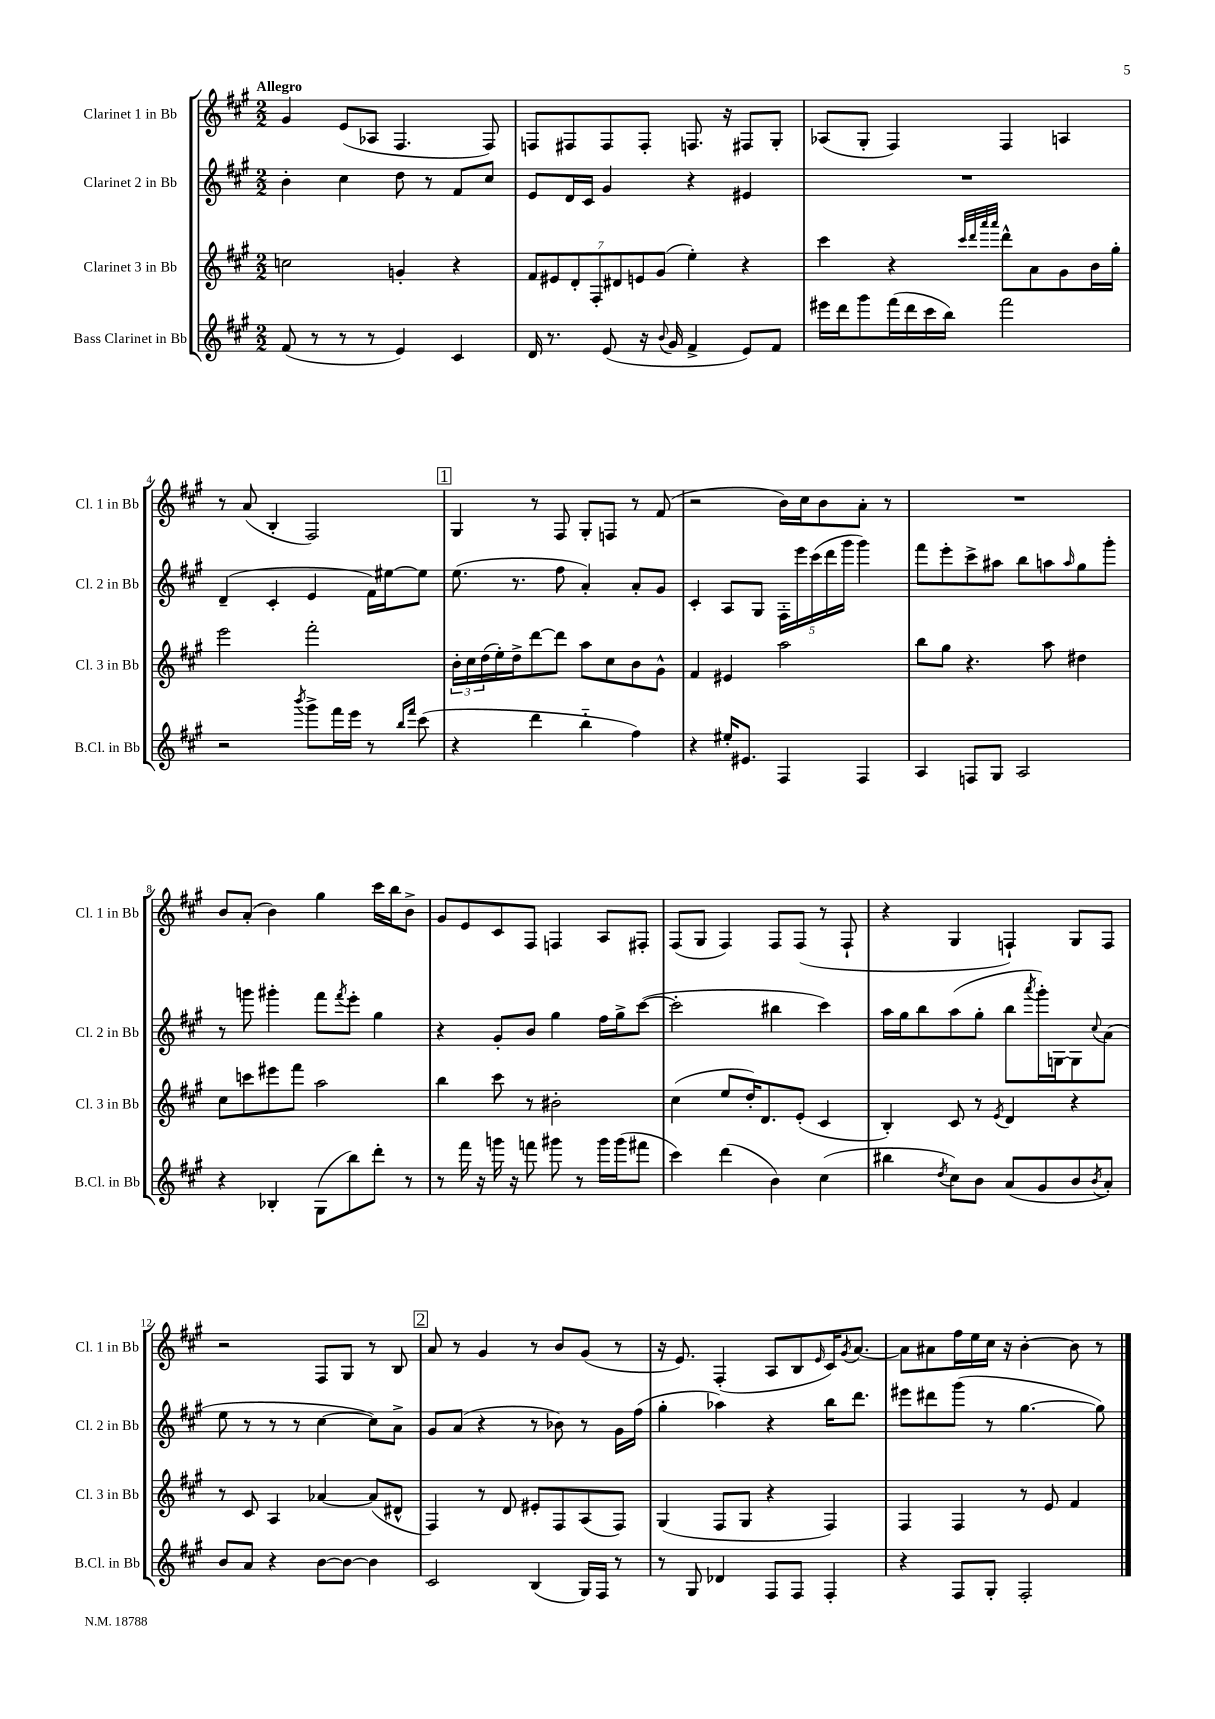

**kern	**kern	**kern	**kern
*part4	*part3	*part2	*part1
*staff4	*staff3	*staff2	*staff1
*I"Bass Clarinet in Bb	*I"Clarinet 3 in Bb	*I"Clarinet 2 in Bb	*I"Clarinet 1 in Bb
*I'B.Cl. in Bb	*I'Cl. 3 in Bb	*I'Cl. 2 in Bb	*I'Cl. 1 in Bb
*clefG2	*clefG2	*clefG2	*clefG2
*k[f#c#g#]	*k[f#c#g#]	*k[f#c#g#]	*k[f#c#g#]
*M2/2	*M2/2	*M2/2	*M2/2
=1	=1	=1	=1
!	!	!	!LO:TX:a:B:t=Allegro
(8f#/	2ccn\	4b'\	4g#/
8r	.	.	.
8r	.	4cc#\	(8e/L
8r	.	.	8A-X/J
4e/)	4gn'/	8dd\	4.F#/
.	.	8r	.
4c#/	4r	8f#/L	.
.	.	8cc#/J	8F#/)
=2	=2	=2	=2
16d/	14f#/L	8e/L	8Fn/L
8.r	.	.	.
.	14e#X/	.	.
.	.	16d/L	8F#X/
.	14d'/	.	.
.	.	16c#/JJ	.
.	14F#'/	.	.
(8e/	.	4g#/	8F#/
.	14d#X/	.	.
.	14en/	.	.
16r	.	.	8F#'/J
.	(14g#/J	.	.
8qqb/	.	.	.
16g#/	.	.	.
4f#^/	4ee'\)	4r	8.Fn/
.	.	.	16r
8e/L)	4r	4e#X/	8F#X/L
8f#/J	.	.	8G#'/J
=3	=3	=3	=3
16eee#X\LL	4ccc#\	1r	(8A-X/L
16ddd\J	.	.	.
8ggg#\	.	.	8G#'/J
(16fff#\L	4r	.	4F#/)
16ddd\	.	.	.
16ccc#\	.	.	.
16bb\JJ)	.	.	.
.	32qqccc#/LLL	.	.
.	32qqddd/	.	.
.	32qqaaa/	.	.
.	32qqaaa/JJJ	.	.
2fff#\	8ddd^^\L	.	4F#/
.	8a\	.	.
.	8g#\	.	4An/
.	16b\L	.	.
.	16gg#'\JJ	.	.
!!LO:LB:g=z
=4	=4	=4	=4
2r	2eee\	(4d~/	8r
.	.	.	(8a/
.	.	4c#'/	4B'/
8qbbb/	.	.	.
8ggg#^\L	2fff#'\	4e/	2F#/)
16fff#\L	.	.	.
16eee\JJ	.	.	.
8r	.	16f#\LL)	.
.	.	[16ee#X\J	.
16qqbb/LL	.	.	.
16qqfff#/JJ	.	.	.
(8ccc#\	.	8ee#\J]	.
!!LO:REH:place=s1:t=1
=5	=5	=5	=5
4r	24b'\LL	(8.ee\	4G#/
.	24cc#\	.	.
.	(24dd\	.	.
.	16ee'\)	.	.
.	16dd^\J	8.r	.
4ddd\	[8ddd\	.	8r
.	8ddd\J]	8ff#\	8F#/
4bb\	8aa\L	4a'/)	8G#'/L
.	8cc#\	.	8Fn/J
4ff#\)	8b\	8a'/L	8r
.	8g#^^\J	8g#/J	(8f#/
=6	=6	=6	=6
4r	4f#/	4c#'/	2r
16ee#X'/KL	4e#X/	8A/L	.
8.e#X/J	.	.	.
.	.	8G#/J	.
4F#/	2aa\	20F#'\LL	16b\LL)
.	.	20eee\	.
.	.	.	16cc#\J
.	.	(20ccc#\	.
.	.	.	8b\
.	.	20ddd\	.
.	.	20ggg#\JJ	.
4F#/	.	4ggg#\)	8a'\J
.	.	.	8r
=7	=7	=7	=7
4A/	8bb\L	8fff#\L	1r
.	8gg#\J	8eee'\	.
8Fn/L	4.r	8ccc#^\	.
8G#/J	.	8aa#X\J	.
2A/	.	8bb\L	.
.	8aa\	8aan\	.
.	.	16qqaa/	.
.	4dd#X\	8gg#\	.
.	.	8ggg#'\J	.
!!LO:LB:g=z
=8	=8	=8	=8
4r	8cc#\L	8r	8b/L
.	8cccn\	8gggn\	(8a'/J
4B-X'/	8eee#X\	4ggg#X'\	4b\)
.	8fff#\J	.	.
(8G#\L	2aa\	8fff#\L	4gg#\
.	.	8qfff#/	.
8bb\)	.	8eee'\J	.
8ddd'\J	.	4gg#\	16ccc#\LL
.	.	.	16bb\J
8r	.	.	8b^\J
=9	=9	=9	=9
8r	4bb\	4r	8g#/L
16fff#\	.	.	8e/
16r	.	.	.
16gggn\	8ccc#\	8g#'/L	8c#/
16r	.	.	.
8fffn\	8r	8b/J	8F#/J
8ggg#X\	2b#X'\	4gg#\	4Fn/
8r	.	.	.
16ggg#\LL	.	16ff#\LL	8A/L
(16ggg#\J	.	16gg#^\J	.
8fff#X\J	.	([8ccc#\J	8F#X'/J
=10	=10	=10	=10
4ccc#\)	(4cc#\	2ccc#'\]	(8F#/L
.	.	.	8G#/J
(4ddd\	8ee/L	.	4F#/)
.	16dd'/K)	.	.
.	8.d/	.	.
4b\)	.	4bb#X\	8F#/L
.	(8e'/J	.	(8F#/J
(4cc#\	4c#/	4ccc#\)	8r
.	.	.	8F#`/
=11	=11	=11	=11
4bb#X\	4B'/)	16aa\LL	4r
.	.	16gg#\J	.
.	.	8bb\	.
8qdd/	.	.	.
8cc#\L)	8c#/	(8aa\	4G#/
8b\J	8r	8gg#'\J	.
.	8qe/	.	.
(8a/L	4d/	8bb\L	4Fn`/)
.	.	8qaaa/	.
8g#/	.	16ggg#'\L)	.
.	.	[16Gn\J	.
8b/	4r	8G\]	8G#/L
8qb/	.	8qqcc#/	.
8a'/J)	.	(8a\J	8F/J
!!LO:LB:g=z
=12	=12	=12	=12
8b/L	8r	8ee\	2r
8a/J	8c#/	8r	.
4r	4A/	8r	.
.	.	8r	.
[8b\L	[4a-X/	[4cc#\	8F#/L
8b\J_	.	.	8G#/J
4b\]	(8a-/L]	8cc#\L])	8r
.	8d#X^^/J	8a^\J	8B/
!!LO:REH:place=s1:t=2
=13	=13	=13	=13
2c#/	4F#/)	8g#/L	8a/
.	.	(8a/J	8r
.	8r	4r	4g#/
.	8d/	.	.
(4B/	8e#X'/L	8r	8r
.	8F#/	8b-X\)	8b/L
16G#/LL)	(8A/	8r	(8g#/J
16F#/JJ	.	.	.
8r	8F#/J)	16g#\LL	8r
.	.	(16ff#\JJ	.
=14	=14	=14	=14
8r	(4G#/	4gg#'\	16r
.	.	.	8.e/)
8G#/	.	.	.
4d-X/	8F#/L	4aa-X\)	(4F#'/
.	8G#/J	.	.
8F#/L	4r	4r	8A/L
8F#/J	.	.	8B/
.	.	.	16qqe/
4F#'/	4F#/)	16bb\KL	16c#/K)
.	.	.	8qg#/
.	.	8.ddd\J	[8.a/J
=15	=15	=15	=15
4r	4F#/	8eee#X\L	8a\L]
.	.	8ddd#X\	8a#X\
8F#/L	4F#/	(8ggg#\J	16ff#\L
.	.	.	16ee\
8G#'/J	.	8r	16cc#\JJ
.	.	.	16r
2F#'/	8r	[4.gg#\	[4b'\
.	8e/	.	.
.	4f#/	.	8b\]
.	.	8gg#\])	8r
==	==	==	==
*-	*-	*-	*-
